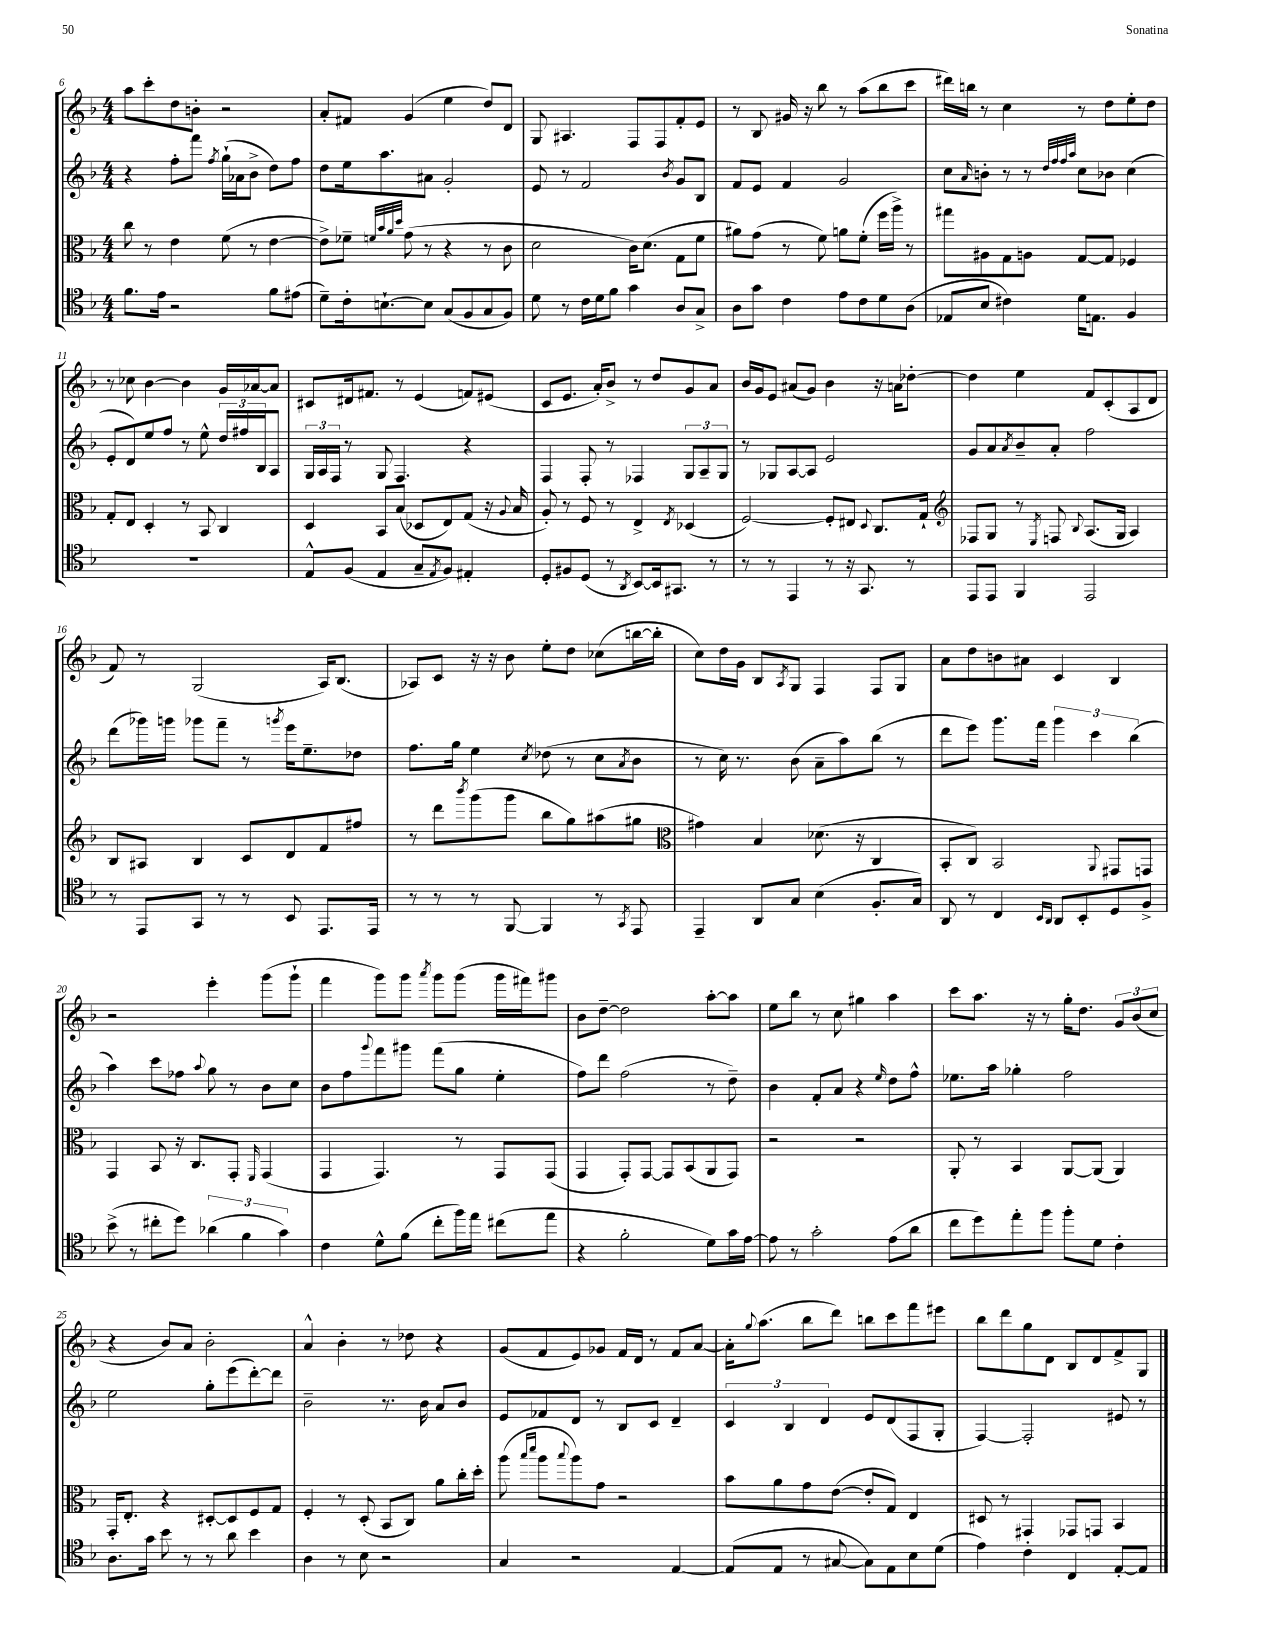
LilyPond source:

<<
\new StaffGroup <<
\new Staff = "s0" {
    \clef treble \key f \major \numericTimeSignature \time 4/4
    a''8 c'''8-. d''8 b'8-. r2 |
    a'8-. fis'8 g'4( e''4 d''8) d'8 |
    g8 ais4. f8 f8 f'8-. e'8 |
    r8 bes8 gis'16 r16 bes''8 r8 a''8( bes''8 c'''8 |
    dis'''16) b''16 r8 c''4 r8 d''8 e''8-. d''8 |
    r8 ces''8 bes'4~ bes'4 g'16 aes'16~ aes'8 |
    cis'8 dis'16 fis'8. r8 e'4( f'8) eis'8( |
    c'8 e'8. a'16-.) bes'8-> r8 d''8 g'8 a'8 |
    bes'16 g'16 e'8 ais'8( g'8) bes'4 r16 a'16 des''8~-. |
    des''4 e''4 f'8 c'8-.( a8 d'8 |
    f'8) r8 g2( a16) bes8.( |
    aes8) c'8 r16 r16 bes'8 e''8-. d''8 ces''8( b''16~ b''16-. |
    c''8) d''16 g'16 bes8 \acciaccatura { a8 } g8 f4 f8 g8 |
    a'8 d''8 b'8 ais'8 c'4 bes4 |
    r2 e'''4-. g'''8( g'''8-! |
    f'''4 g'''8) g'''8 \acciaccatura { a'''8 } g'''8 g'''8( g'''16 fis'''16) gis'''8 |
    bes'8 d''8~-- d''2 a''8~-. a''8 |
    e''8 bes''8 r8 c''8 gis''4 a''4 |
    c'''8 a''8. r16 r8 g''16-. d''8. \tuplet 3/2 { g'8 bes'8( c''8 } |
    r4 bes'8) a'8 bes'2-. |
    a'4-^ bes'4-. r8 des''8 r4 |
    g'8( f'8 e'8) ges'8 f'16 d'16 r8 f'8 a'8~ |
    a'16-. \appoggiatura { g''8 } a''8.( bes''8 d'''8) b''8 c'''8 f'''8 eis'''8 |
    bes''8 d'''8 g''8 d'8 bes8 d'8 f'8-> g8 \bar "|." |
}
\new Staff = "s1" {
    \clef treble \key f \major \numericTimeSignature \time 4/4
    r4 f''8-. f'''8 \acciaccatura { f''8 } g''16-!( aes'16 bes'8-> d''8) f''8 |
    d''8 e''16 a''8. ais'8 g'2-. |
    e'8 r8 f'2 \acciaccatura { bes'8 } g'8 bes8 |
    f'8 e'8 f'4 g'2 |
    c''8 \grace { a'16 } b'8-. r8 r8 \grace { d''32 f''32 f''32 a''32 } c''8 bes'8 c''4( |
    e'8-. d'8) e''8 f''8 r8 e''8-^ \tuplet 3/2 { d''16 fis''16 bes16 } a8 |
    \tuplet 3/2 { g16 a16 f16 } r8 g8 f4. r4 |
    f4 f8-. r8 fes4 \tuplet 3/2 { g8 a8-- g8 } |
    r8 ges8 a8~ a8 e'2 |
    g'8 a'8 \acciaccatura { a'8 } bes'8-- a'8-. f''2 |
    d'''8( ges'''16) g'''16 ges'''8 f'''8-- r8 \acciaccatura { g'''8 } e'''16 e''8.-- des''8 |
    f''8. g''16 e''4 \acciaccatura { c''8 } des''8( r8 c''8 \acciaccatura { a'8 } bes'8 |
    r8 c''16) r8. bes'8( a'8-- a''8) bes''8( r8 |
    d'''8 e'''8) g'''8. f'''16 \tuplet 3/2 { g'''4 c'''4 bes''4( } |
    a''4) c'''8 fes''8 \appoggiatura { a''8 } g''8 r8 bes'8 c''8 |
    bes'8 f''8 \appoggiatura { g'''8 } f'''8 gis'''8 f'''8( g''8 e''4-. |
    f''8) d'''8 f''2( r8 d''8--) |
    bes'4 f'8-. a'8 r4 \grace { e''16 } d''8 f''8-^ |
    ees''8. a''16 ges''4-. f''2 |
    e''2 g''8-. e'''8( d'''8~-.) d'''8 |
    bes'2-- r8. bes'16 a'8 bes'8 |
    e'8 fes'8 d'8 r8 bes8 c'8 d'4-- |
    \tuplet 3/2 { c'4 bes4 d'4 } e'8 d'8( f8 g8-. |
    f4~) f2-. eis'8 r8 \bar "|." |
}
\new Staff = "s2" {
    \clef alto \key f \major \numericTimeSignature \time 4/4
    c''8 r8 e'4 f'8( r8 e'4~ |
    e'8->) fes'8-- \grace { f'32 bes'32 a'32 d''32 } g'8( r8 r4 r8 c'8 |
    d'2 c'16) d'8.( g8 f'8 |
    ais'8) g'8( r8 f'8) a'8 f'8-.( f''16 a''16->) r8 |
    gis''8 ais8 g8 a8 g8~ g8 fes4 |
    g8-. e8 d4-. r8 bes,8 c4 |
    d4 bes,8 bes8( des8 e8) g8( r16 \appoggiatura { a8 } bes16 |
    a8-.) r8 f8 r8 e4-> \acciaccatura { e8 } des4( |
    f2~) f8-. eis8 \appoggiatura { d8 } c8. g16-! |
    \clef treble fes8 g8 r8 \acciaccatura { e8 } f8 \appoggiatura { bes8 } a8.( g16 a4) |
    bes8 ais8 bes4 c'8 d'8 f'8 fis''8 |
    r8 d'''8 \acciaccatura { bes'''8 } g'''8( g'''8 bes''8 g''8) ais''8( gis''8 |
    \clef alto gis'4) bes4 des'8.( r16 c4 |
    bes,8-. c8) bes,2 \appoggiatura { a,8 } gis,8 g,8 |
    g,4 bes,8 r16 c8. g,8-. \grace { f,16 } g,4( |
    g,4 g,4.) r8 g,8 g,8( |
    g,4 g,8-.) g,8~ g,8 bes,8( a,8 g,8) |
    r2 r2 |
    a,8-. r8 bes,4 a,8~ a,8( a,4) |
    g,16-. e8.-. r4 dis8~-. dis8 f8 g8 |
    f4-. r8 d8-.( bes,8 c8) a'8 c''16-. d''16-. |
    a''8( \grace { bes''16 d'''16 } a''8 \appoggiatura { bes''8 } a''8) g'8 r2 |
    bes'8 a'8 g'8 e'8~( e'8-. g8) e4 |
    dis8 r8 gis,4 ges,8 g,8 bes,4 \bar "|." |
}
\new Staff = "s3" {
    \clef tenor \key f \major \numericTimeSignature \time 4/4
    f'8. e'16 r2 f'8 eis'8( |
    d'8--) c'16-. b8.~-! b8 g8( f8 g8 f8) |
    d'8 r8 c'16 d'16 f'8 g'4 a8 g8-> |
    a8 g'8 c'4 e'8 c'8 d'8 a8( |
    ees8 bes8 cis'4) d'16 e8. f4 |
    R1 |
    e8-^ f8( e4 g8-- \acciaccatura { e8 } f8) eis4-. |
    d8-. fis8 d8( r8 \acciaccatura { a,8 } bes,8~) bes,16 gis,8. r8 |
    r8 r8 e,4 r8 r16 g,8. r8 |
    e,8 e,8 f,4 e,2 |
    r8 e,8 g,8 r8 r8 bes,8 e,8. e,16 |
    r8 r8 r8 f,8~ f,4 r8 \acciaccatura { g,8 } e,8 |
    e,4-- a,8 g8 bes4( f8.-. g16) |
    a,8 r8 c4 \grace { bes,16 a,16 } a,8 bes,8-. d8 f8-> |
    bes'8->( r8 cis''8-. d''8) \tuplet 3/2 { aes'4( f'4 g'4) } |
    c'4 d'8-^ f'8( c''8-. f''16) e''16 cis''8( e''8 |
    r4 f'2-. d'8) g'16 e'16~ |
    e'8 r8 g'2-. e'8( a'8 |
    c''8 d''8) e''8-. f''8 f''8-. d'8 c'4-. |
    a8. g'16 bes'8 r8 r8 a'8 bes'4 |
    a4 r8 bes8 r2 |
    g4 r2 e4~ |
    e8( e8 r8 gis8~ gis8) e8 bes8 d'8( |
    e'4) c'4-. c4 e8~-. e8 \bar "|." |
}
>>
>>
\layout { \context { \Score currentBarNumber = #6 } }
